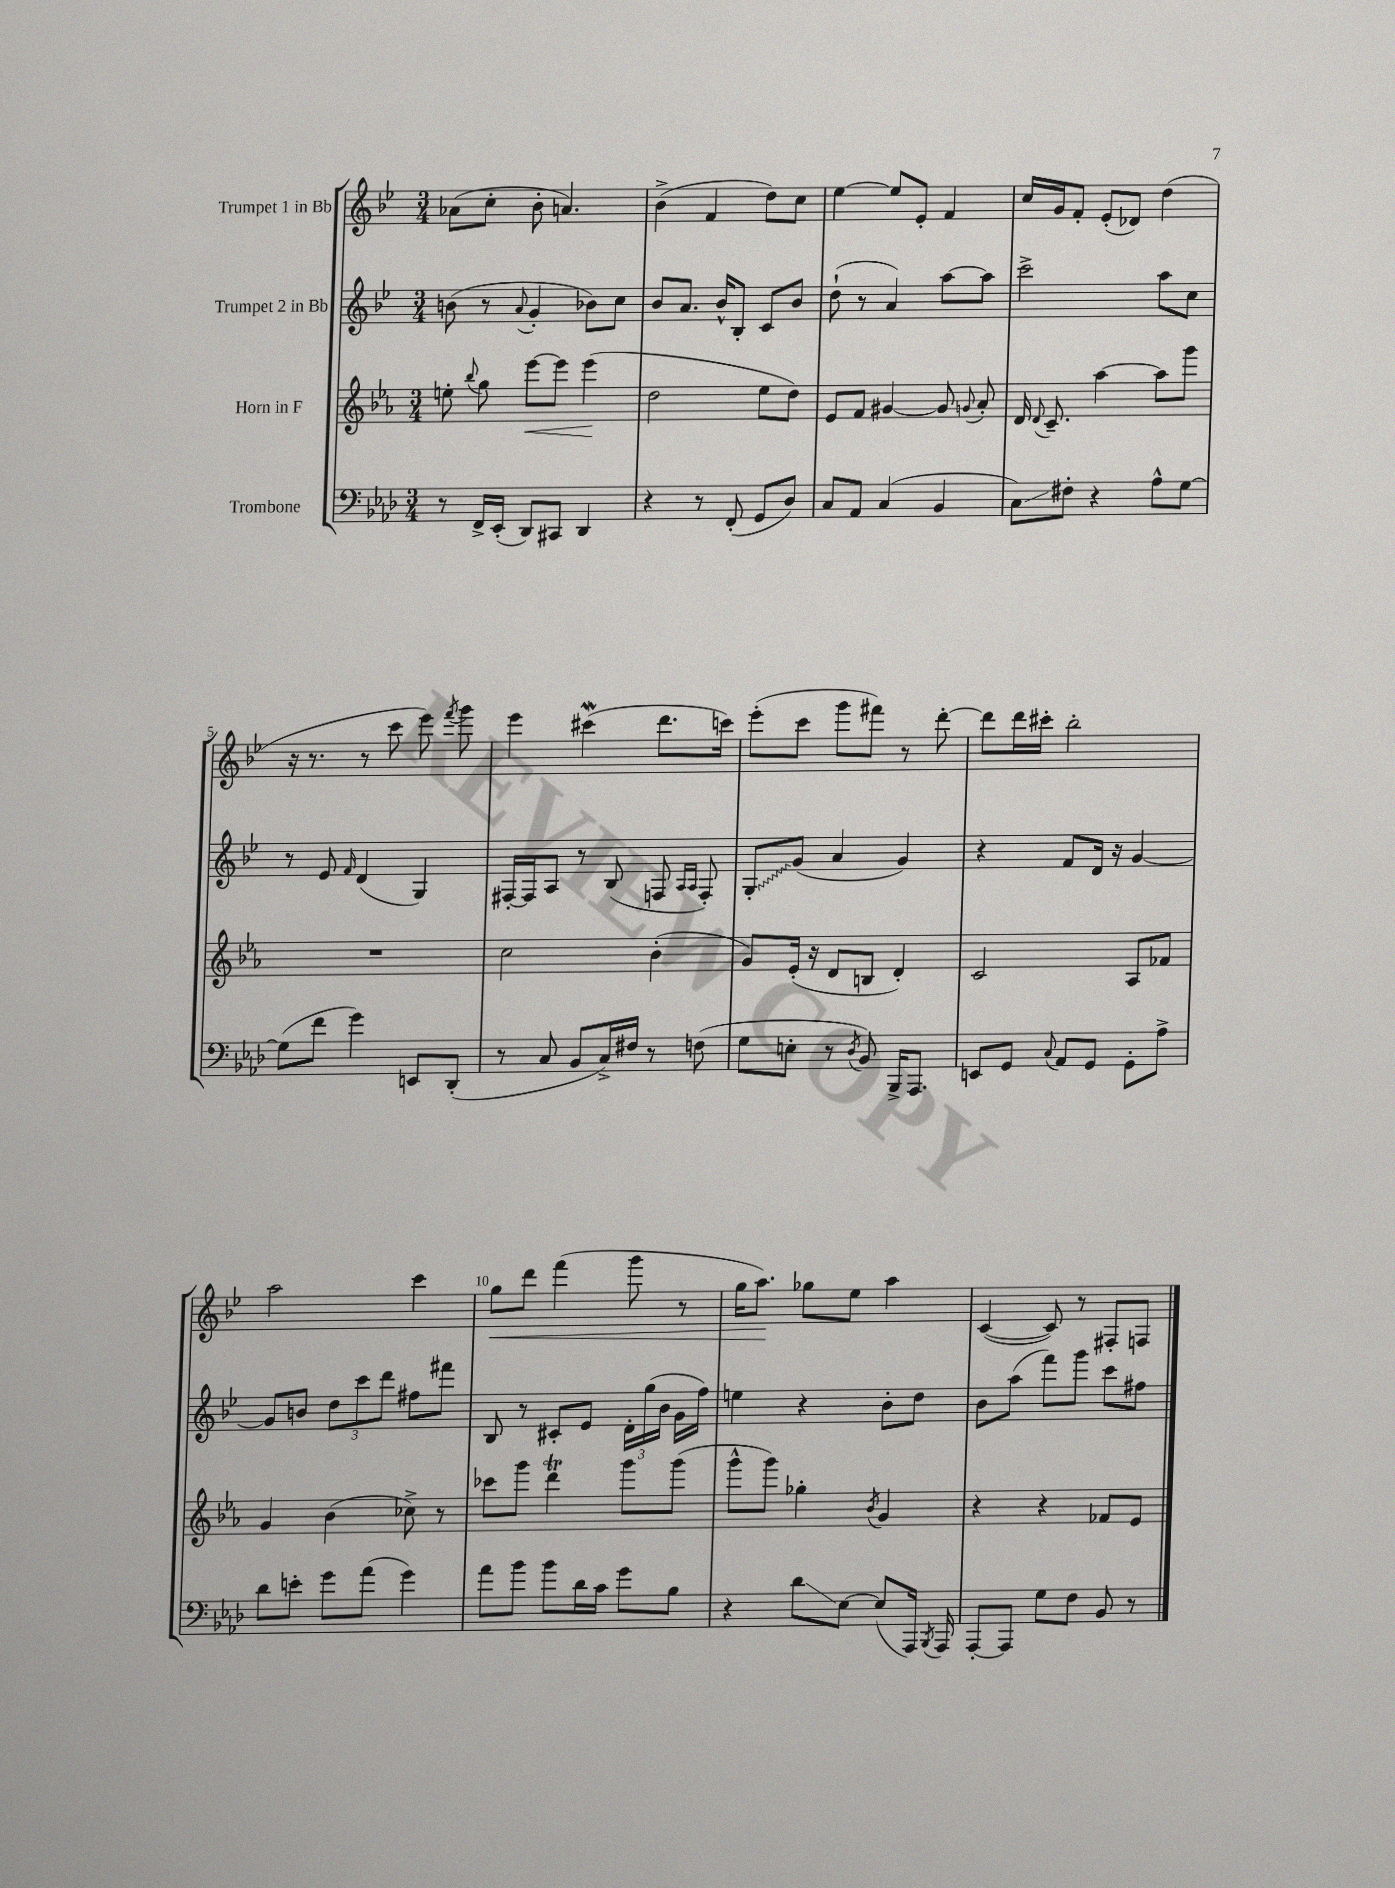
<<
\new StaffGroup <<
\new Staff = "s0" \with { instrumentName = "Trumpet 1 in Bb" } {
    \clef treble \key bes \major \numericTimeSignature \time 3/4
    \autoBeamOff aes'8[( c''8]-. bes'8-. a'4.) |
    bes'4->( f'4 d''8[) c''8] |
    ees''4~ ees''8[ ees'8]-. f'4 |
    c''16[ g'16 f'8]-. ees'8[-.( des'8]) d''4( |
    r16 r8. r8 c'''8 ees'''8) \acciaccatura { f'''8 } g'''8 |
    ees'''4 cis'''4\mordent( d'''8.[ c'''16]) |
    ees'''8[-.( c'''8] g'''8[ fis'''8]) r8 d'''8~-. |
    d'''8[ d'''16 cis'''16]-. bes''2-. |
    a''2 c'''4 |
    g''8[\< d'''8] f'''4( g'''8 r8 |
    g''16[ a''8.]\!) ges''8[ ees''8] a''4 |
    c'4~( c'8) r8 fis8[-. f8] \bar "|." |
}
\new Staff = "s1" \with { instrumentName = "Trumpet 2 in Bb" } {
    \clef treble \key bes \major \numericTimeSignature \time 3/4
    \autoBeamOff b'8( r8 \appoggiatura { a'8 } g'4-. bes'8[) c''8] |
    bes'8[ a'8.] bes'16[-^ bes8]-. c'8[ bes'8] |
    d''8-!( r8 a'4) a''8[~ a''8] |
    c'''2-> a''8[ c''8] |
    r8 ees'8 \grace { f'16 } d'4( g4) |
    fis16[~-. fis16 a8] r8 bes8( f8 \grace { a16[ a16] } f8-.) |
    \once \override Glissando.style = #'zigzag g8[-.\glissando g'8]( a'4 g'4) |
    r4 f'8[ d'16] r16 g'4~ |
    g'8[ b'8] \tuplet 3/2 { d''8[ c'''8 d'''8] } fis''8[ fis'''8] |
    bes8 r8 cis'8[-. ees'8] \tuplet 3/2 { d'16[-. g''16( bes'16] } g'16[ f''16]) |
    e''4 r4 bes'8[-. d''8] |
    bes'8[ a''8]( f'''8[) g'''8] c'''8[ fis''8] \bar "|." |
}
\new Staff = "s2" \with { instrumentName = "Horn in F" } {
    \clef treble \key ees \major \numericTimeSignature \time 3/4
    \autoBeamOff e''8-. \appoggiatura { bes''8 } g''8 ees'''8[~\< ees'''8] ees'''4\!( |
    d''2 ees''8[ d''8]) |
    ees'8[ f'8] gis'4~ gis'8 \appoggiatura { g'8 } aes'8-. |
    d'16 \appoggiatura { d'8 } c'8.-- aes''4~ aes''8[ g'''8] |
    R2. |
    c''2 bes'4-.( |
    g'8[) ees'16]-.( r16 d'8[ b8] d'4-.) |
    c'2 aes8[ fes'8] |
    g'4 bes'4( ces''8->) r8 |
    ces'''8[ g'''8] d'''4\trill g'''8[ g'''8]( |
    g'''8[-^ g'''8]) ges''4-. \acciaccatura { bes'8 } g'4 |
    r4 r4 fes'8[ ees'8] \bar "|." |
}
\new Staff = "s3" \with { instrumentName = "Trombone" } {
    \clef bass \key aes \major \numericTimeSignature \time 3/4
    \autoBeamOff r8 f,16[-> ees,16]-.( des,8[) cis,8] des,4 |
    r4 r8 f,8-.( g,8[ des8]) |
    c8[ aes,8] c4( bes,4 |
    c8[\glissando) fis8]-. r4 aes8[-^ g8]~ |
    g8[( f'8] g'4) e,8[ des,8]-.( |
    r8 c8 bes,8[ c16->) fis16] r8 f8( |
    g8[ e8]-. r8 \acciaccatura { des8 } bes,8) bes,,16[-> aes,,8.] |
    e,8[ g,8] \appoggiatura { c8 } aes,8[ g,8] g,8[-. aes8]-> |
    des'8[ e'8]-. g'8[ aes'8]( g'4) |
    aes'8[ bes'8] bes'8[ des'16 c'16] g'8[ bes8] |
    r4 des'8[\glissando ees8]~ ees8[( aes,,16]) \acciaccatura { bes,,8 } aes,,16 |
    aes,,8[~-. aes,,8] g8[ f8] bes,8 r8 \bar "|." |
}
>>
>>
\layout { \context { \Score \override BarNumber.break-visibility = ##(#f #t #t) barNumberVisibility = #(every-nth-bar-number-visible 5) } }
